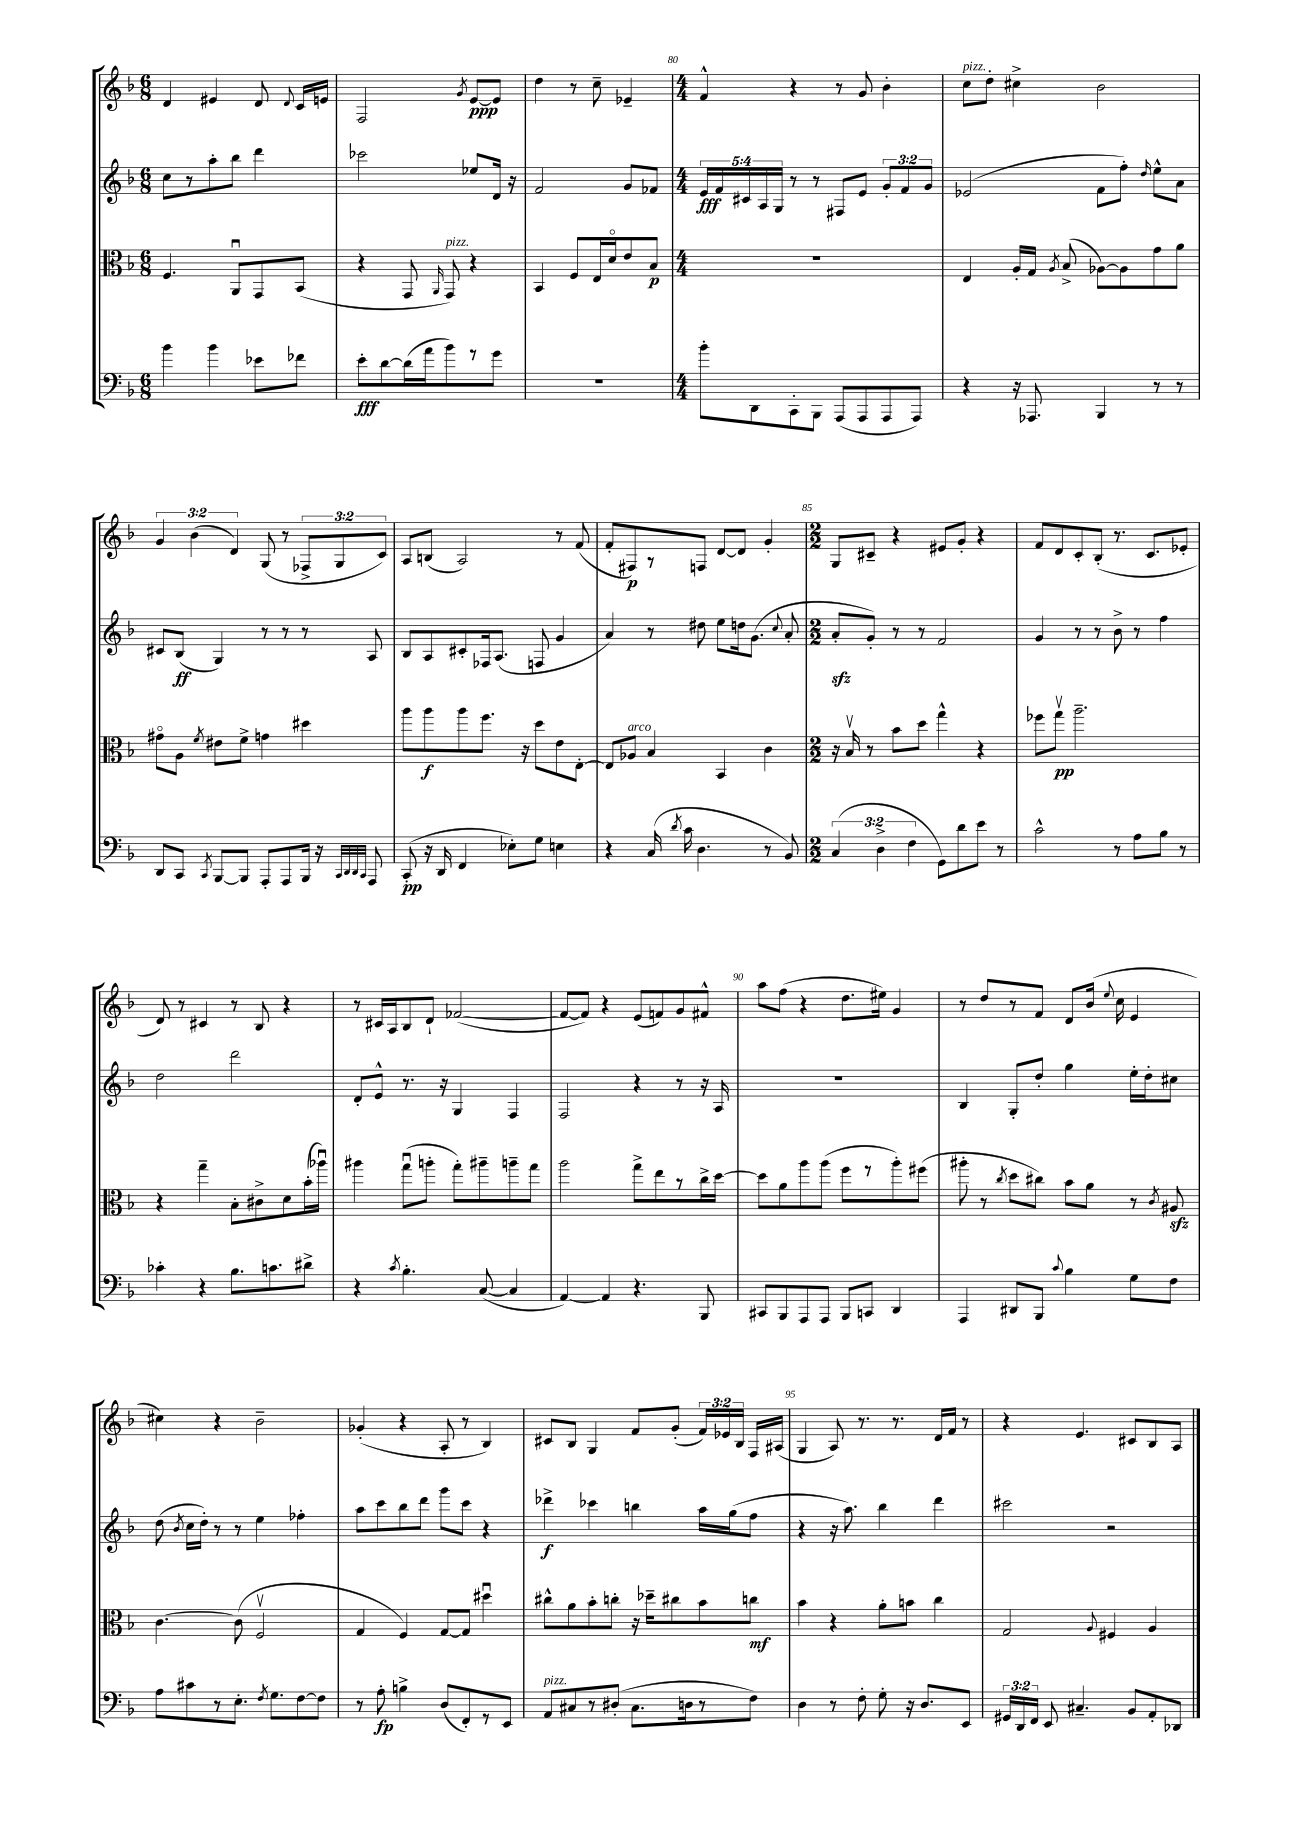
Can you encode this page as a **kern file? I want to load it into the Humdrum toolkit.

**kern	**kern	**kern	**kern
*staff4	*staff3	*staff2	*staff1
*clefF4	*clefC3	*clefG2	*clefG2
*k[b-]	*k[b-]	*k[b-]	*k[b-]
*M6/8	*M6/8	*M6/8	*M6/8
4b-	4.F	8cc	4d
.	.	8r	.
4b-	.	8aa'	4e#
.	8AAu	8bb-	.
8e-	8GG	4ddd	8d
.	.	.	8qqd
8f-	(8BB-	.	16c
.	.	.	16e
=	=	=	=
8e'	4r	2ccc-	2F
[8d	.	.	.
(16d]	8GG	.	.
16a	.	.	.
.	16qqAA	.	.
8b-)	8GG)	.	.
.	.	.	8qg
8r	4r	8ee-	[8e
8g	.	16d	8e]
.	.	16r	.
=	=	=	=
2.r	4BB-	2f	4dd
.	8F	.	8r
.	16E	.	8cc~
.	16do	.	.
.	8e	8g	4e-~
.	8B-	8f-	.
=	=	=	=
*M4/4	*M4/4	*M4/4	*M4/4
8b-'	1r	20e	4f^^
.	.	20f	.
.	.	20c#	.
8DD	.	.	.
.	.	20A	.
.	.	20G	.
8CC'	.	8r	4r
8BBB-	.	8r	.
(8AAA	.	8F#	8r
8AAA	.	8e	8g
8AAA	.	12g'	4b-'
.	.	12f	.
8AAA)	.	.	.
.	.	12g	.
=	=	=	=
4r	4E	(2e-	8cc
.	.	.	8dd'
16r	16A'	.	4cc#^
8.AAA-	16G	.	.
.	8qA	.	.
.	(8B-^	.	.
4BBB-	[8A-)	8f	2b-
.	8A-]	8ff')	.
.	.	16qqdd	.
8r	8g	8ee^^	.
8r	8a	8a	.
=	=	=	=
8DD	8g#o	8c#	6g
8CC	8A	(8B-	.
.	.	.	(6b-
8qCC	8qf	.	.
[8BBB-	8e#	4G)	.
.	.	.	6d)
8BBB-]	8f^	.	.
8AAA'	4g	8r	(8G
8AAA	.	8r	8r
16BBB-	4dd#	8r	12F-^
16r	.	.	.
.	.	.	12G
32qqCC	.	.	.
32qqDD	.	.	.
32qqDD	.	.	.
32qqCC	.	.	.
8AAA	.	8A	.
.	.	.	12c)
=	=	=	=
(8CC'	8aa	8B-	8A
16r	8aa	8A	(8B
16DD	.	.	.
4FF	8aa	8c#'	2A)
.	8.ff	16F-	.
.	.	(8.A	.
8E-')	.	.	.
.	16r	.	.
8G	8dd	8F	.
4E	8e	4g	8r
.	[8E'	.	(8f
=	=	=	=
4r	8E]	4a)	8f'
.	8A-	.	8F#)
(16C	4B-	8r	8r
8qd	.	.	.
16c	.	.	.
4.D	.	8dd#	8F
.	4BB-	8ee	[8d
.	.	16dd	8d]
.	.	(8.g	.
8r	4c	.	4g'
.	.	8qqcc	.
8BB-)	.	8a'	.
=	=	=	=
*M2/2	*M2/2	*M2/2	*M2/2
(6C	16r	8a'	8G
.	16B-v	.	.
.	8r	8g')	8c#~
6D^	.	.	.
.	8b-	8r	4r
6F	.	.	.
.	8dd	8r	.
8GG)	4gg^^	2f	8e#
8d	.	.	8g'
8e	4r	.	4r
8r	.	.	.
=	=	=	=
2c^^	8ff-	4g	8f
.	8ggv	.	8d
.	2.aa~	8r	8c'
.	.	8r	(8B-'
8r	.	8b-^	8.r
8A	.	8r	.
.	.	.	8.c
8B-	.	4ff	.
8r	.	.	8e-'
=	=	=	=
4c-'	4r	2dd	8d)
.	.	.	8r
4r	4gg~	.	4c#
8.B-	8B-'	2ddd	8r
.	8c#^	.	8B-
8.c	.	.	.
.	8d	.	4r
8d#^	(16b-'	.	.
.	16aa-u)	.	.
=	=	=	=
4r	4aa#	8d'	8r
.	.	8e^^	16c#
.	.	.	16A
8qc	.	.	.
4.B-'	(8ggu	8.r	8B-
.	8aa'	.	8d`
.	.	16r	.
.	8gg')	4G	([2f-
([8C	8aa#~	.	.
4C]	8aa~	4F	.
.	8gg	.	.
=	=	=	=
[4AA)	2aa	2F	8f-_
.	.	.	8f-])
4AA]	.	.	4r
4.r	8gg^	4r	(8e
.	8ee	.	8f)
.	8r	8r	8g
8BBB-	16cc^	16r	8f#^^
.	[16dd	16A	.
=	=	=	=
8CC#	8dd]	1r	8aa
8BBB-	8a	.	(8ff
8AAA	8aa	.	4r
8AAA	(8aa	.	.
8BBB-	8ff	.	8.dd
8CC	8r	.	.
.	.	.	16ee#)
4DD	8aa')	.	4g
.	(8ff#	.	.
=	=	=	=
4AAA	8aa#'	4B-	8r
.	8r	.	8dd
.	8qcc	.	.
8DD#	8dd	8G'	8r
8BBB-	8cc#)	8dd'	8f
8qqc	.	.	.
4B-	8b-	4gg	8d
.	8a	.	(16b-
.	.	.	8qqee
.	.	.	16cc
8G	8r	16ee'	4e
.	.	16dd'	.
.	8qc	.	.
8F	8A#	8cc#	.
=	=	=	=
8A	[4.c	(8dd	4cc#)
.	.	8qb-	.
8c#	.	16cc	.
.	.	16dd')	.
8r	.	8r	4r
8.E'	(8c]	8r	.
.	2Fv	4ee	2b-~
8qF	.	.	.
8.G	.	.	.
[8F	.	4ff-'	.
8F]	.	.	.
=	=	=	=
8r	4G	8aa	(4g-'
8A'	.	8ccc	.
4B^	4F)	8bb-	4r
.	.	8ddd	.
(8D	[8G	8ggg	8A'
8FF')	8G]	8ccc	8r
8r	4dd#u	4r	4B-)
8EE	.	.	.
=	=	=	=
8AA	8cc#^^	4ddd-^	8c#
8C#	8a	.	8B-
8r	8b-'	4ccc-	4G
(8D#'	8cc'	.	.
8.C#	16r	4bb	8f
.	16dd-~	.	.
.	8cc#	.	(8g'
16D	.	.	.
8r	8b-	16aa	24f)
.	.	.	24e-
.	.	(16gg	.
.	.	.	24B-
8F)	8cc	8ff	16F
.	.	.	(16A#
=	=	=	=
4D	4b-	4r	4G
8r	4r	16r	8A)
.	.	8.aa)	.
8F'	.	.	8.r
8G'	8a'	4bb-	.
.	.	.	8.r
16r	8b	.	.
8.D	.	.	.
.	4cc	4ddd	16d
.	.	.	16f
8EE	.	.	8r
=	=	=	=
24GG#	2G	2ccc#	4r
24DD	.	.	.
24FF	.	.	.
8EE	.	.	.
4.C#~	.	.	4.e
.	8qqA	.	.
.	4F#	2r	.
8BB-	.	.	8c#
8AA'	4A	.	8B-
8DD-	.	.	8A
==	==	==	==
*-	*-	*-	*-
